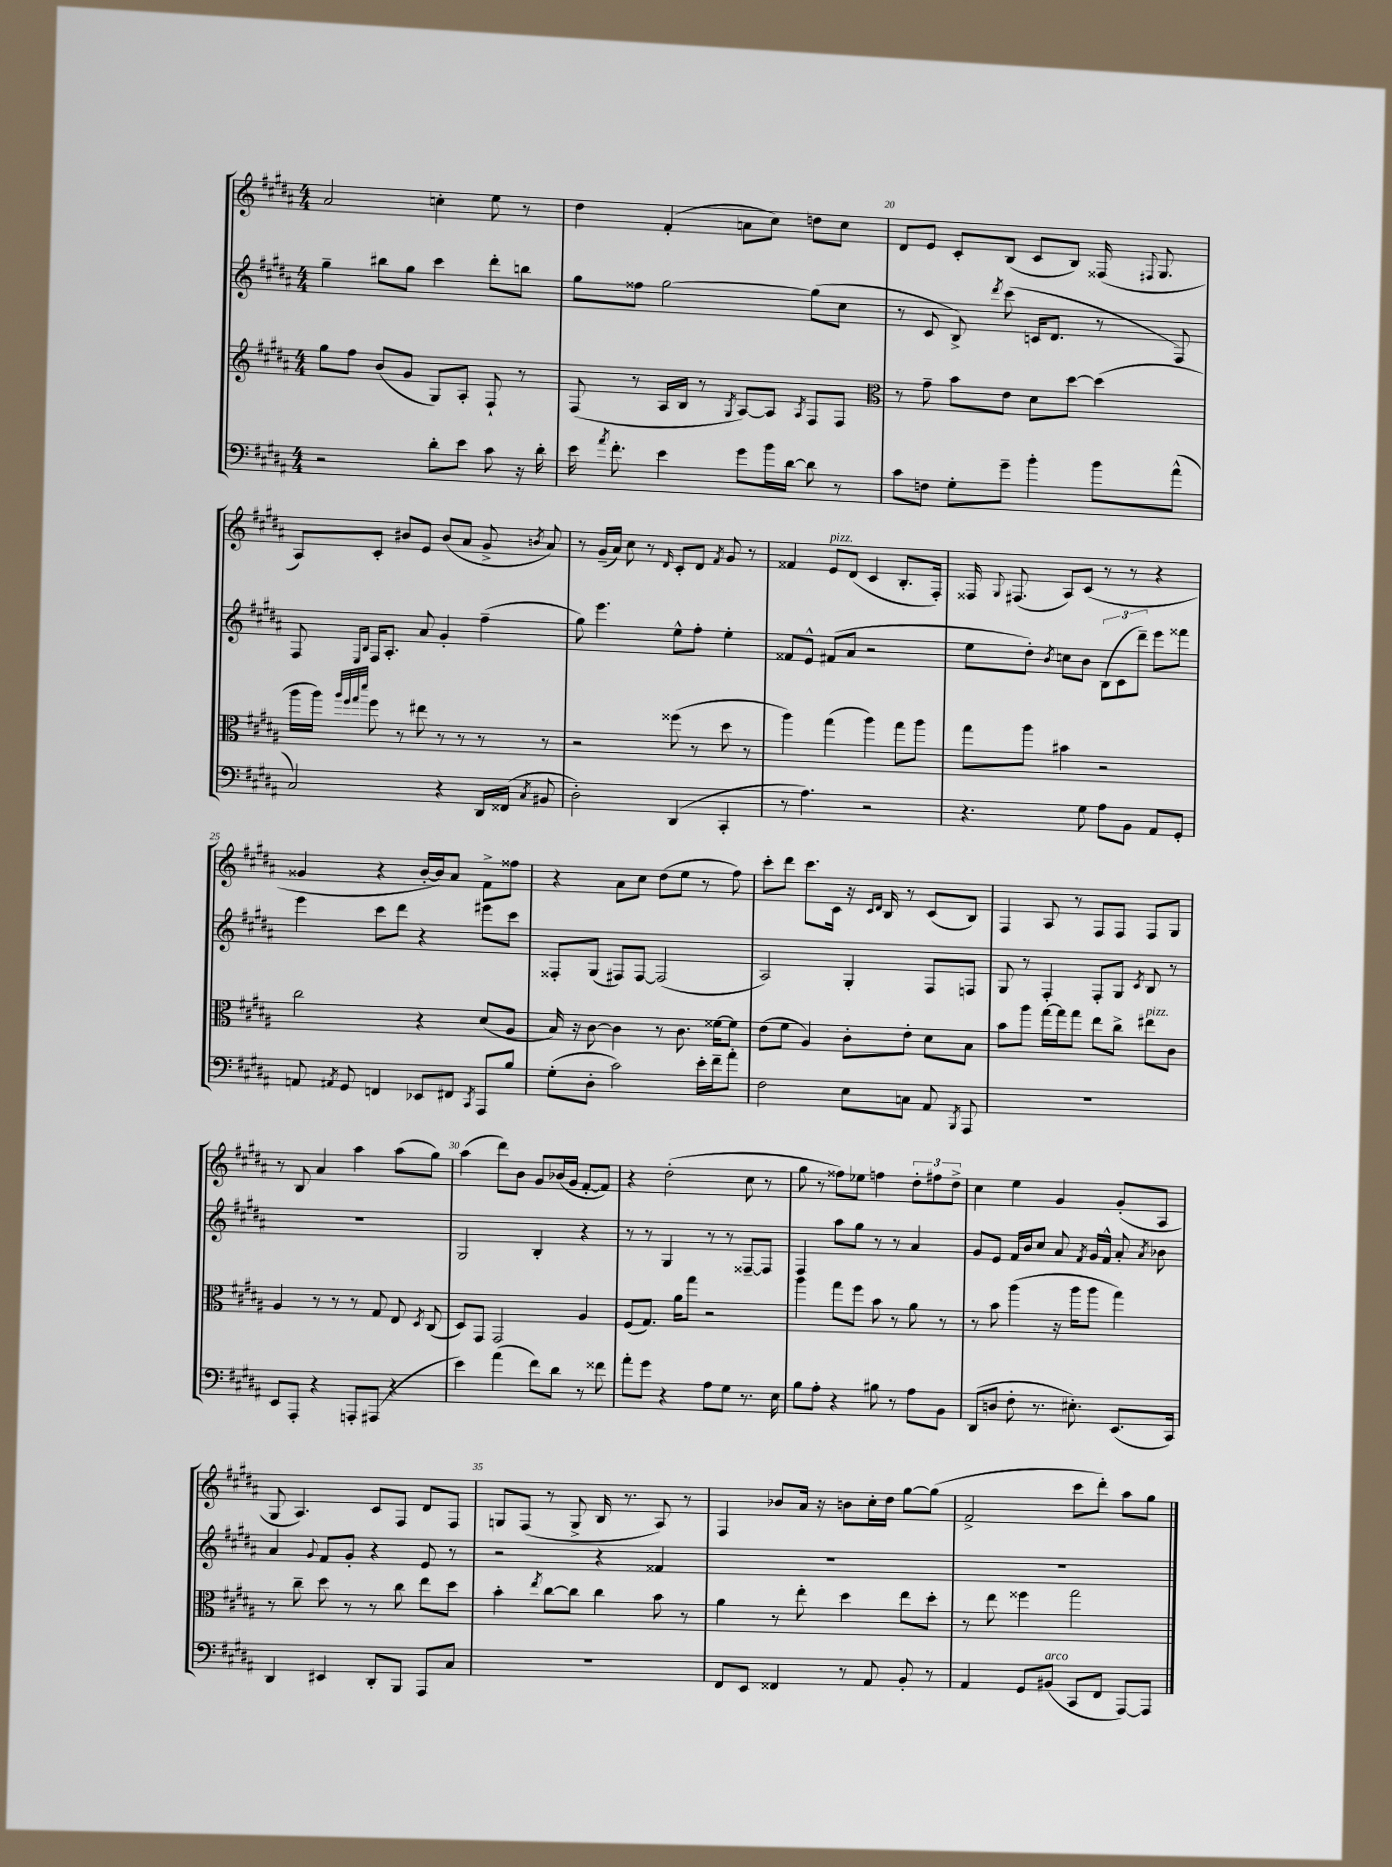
<<
\new StaffGroup <<
\new Staff = "s0" {
    \clef treble \key b \major \numericTimeSignature \time 4/4
    \autoBeamOff ais'2 c''4-. e''8 r8 |
    dis''4 fis'4-.( a'8[ cis''8]) d''8[ cis''8] |
    dis'8[ e'8] cis'8[-. b8]( cis'8[ b8]) fisis16( \appoggiatura { fis8 } gis8. |
    ais8[) cis'8]-. bis'8[ e'8] bis'8[( ais'8] gis'8-> \acciaccatura { b'8 } ais'8) |
    r8 gis'16[--( ais'16]) cis''8 r8 \grace { dis'16 } cis'8[-. dis'8] \acciaccatura { fis'8 } gis'8 r8 |
    fisis'4 e'8[^\markup { \italic "pizz." } dis'8]( cis'4 b8.[-. fis16]-.) |
    fisis16 \appoggiatura { gis8 } fis8.( ais8[) cis'8]( r8 r8 r4 |
    gisis'4 r4 b'16[~-. b'16) ais'8] fis'8[-> fisis''8] |
    r4 ais'8[ cis''8] dis''8[( e''8] r8 fis''8) |
    cis'''8[-. dis'''8] cis'''8.[ cis'16] r16 \grace { cis'16[ dis'16] } b16 r8 cis'8[( b8]) |
    fis4 ais8 r8 fis8[ fis8] fis8[ gis8] |
    r8 b8 ais'4 ais''4 ais''8[( gis''8]) |
    ais''4( dis'''8[) b'8] gis'8[ bes'16( gis'16] fis'8[~-. fis'8]) |
    r4 dis''2-.( cis''8 r8 |
    gis''8 r8 fisis''8[) ees''8] f''4 \tuplet 3/2 { dis''8[-. fis''8 dis''8]-> } |
    cis''4 e''4 gis'4 gis'8[-.( ais8] |
    gis8 ais4.) cis'8[ fis8] dis'8[ fis8] |
    g8[ fis8]( r8 g8-> b16 r8. ais8) r8 |
    fis4 bes'8[ ais'16] r16 b'8[ cis''16-. dis''16] gis''8[~ gis''8]( |
    fis'2-> cis'''8[ dis'''8]-.) ais''8[ gis''8] \bar "|." |
}
\new Staff = "s1" {
    \clef treble \key b \major \numericTimeSignature \time 4/4
    \autoBeamOff gis''4-- bis''8[ gis''8] cis'''4 dis'''8[-. b''8] |
    gis''8[ fisis''8] gis''2~ gis''8[( cis''8] |
    r8 cis'8 b8->) \acciaccatura { dis'''8 } cis'''8( c'16[ dis'8.] r8 fis8) |
    fis8 \grace { e16[ b16] } fis16[ ais8.]-. ais'8 gis'4-. fis''4--( |
    gis''8) e'''4. e''8[-^ fis''8]-. e''4-. |
    fisis'8[ e'8]-^ fis'8[( ais'8] r2 |
    e''8[ dis''8]-.) \acciaccatura { b'8 } c''8[ b'8] \tuplet 3/2 { b8[( cis'8 dis'''8]--) } e'''8[ fisis'''8] |
    e'''4 cis'''8[ dis'''8] r4 eis'''8[ cis'''8] |
    fisis8[-. gis8]( fis8[) fis8]~ fis2( |
    ais2) gis4-. fis8[ f8] |
    gis8 r8 fis4-. fis8[-. gis8] \acciaccatura { cis'8 } b8 r8 |
    R1 |
    gis2 b4-. r4 |
    r8 r8 gis4 r8 r8 fisis8[~-- fisis8] |
    fis4 ais''8[ gis''8] r8 r8 ais'4 |
    gis'8[ e'8] fis'16[ b'16 cis''8] ais'8 \acciaccatura { fis'8 } gis'16[ fis'16]-^ ais'8-. \acciaccatura { ais'8 } bes'8 |
    ais'4 \appoggiatura { gis'8 } fis'8[ gis'8]-. r4 e'8 r8 |
    r2 r4 fisis'4 |
    R1 |
    R1 \bar "|." |
}
\new Staff = "s2" {
    \clef treble \key b \major \numericTimeSignature \time 4/4
    \autoBeamOff gis''8[ fis''8] b'8[( gis'8] gis8[) ais8]-. fis8-! r8 |
    fis8( r8 ais16[ b16] r8 \acciaccatura { gis8 } ais8[~) ais8] \acciaccatura { ais8 } fis8[ fis8] |
    \clef alto r8 gis'8-- b'8[ e'8] dis'8[ dis''8]~ dis''4( |
    ais''16[ ais''16]) \grace { ais''32[ fis''32 gis''32 dis'''32] } fis''8 r8 eis''8 r8 r8 r8 r8 |
    r2 fisis''8( r8 dis''8 r8 |
    ais''4) gis''4( ais''4) gis''8[ ais''8] |
    gis''8[ ais''8] bis'4 r2 |
    cis''2 r4 dis'8[( ais8] |
    b16) r16 cis'8~ cis'4 r8 cis'8. fisis'16[~ fisis'8] |
    e'8[( fis'8] ais4) cis'8[-. e'8]-. dis'8[ b8] |
    b'8[ ais''8] gis''16[~ gis''16 gis''8] e''8[ cis''8]-> eis''8[^\markup { \italic "pizz." } cis'8] |
    ais4 r8 r8 r8 gis8 e8 \acciaccatura { dis8 } cis8( |
    dis8[) gis,8] gis,2 ais4 |
    fis8[( gis8.]) ais'16[ gis''8] r2 |
    ais''4 gis''8[ fis''8] b'8 r8 ais'8 r8 |
    r8 b'8 ais''4( r16 ais''16[ ais''8] gis''4) |
    r8 cis''8-- dis''8 r8 r8 cis''8 e''8[ dis''8] |
    b'4-. \acciaccatura { e''8 } cis''8[~ cis''8] cis''4 b'8 r8 |
    ais'4 r8 e''8-. dis''4 e''8[ dis''8]-. |
    r8 e''8 fisis''4 gis''2 \bar "|." |
}
\new Staff = "s3" {
    \clef bass \key b \major \numericTimeSignature \time 4/4
    \autoBeamOff r2 dis'8[-. e'8] cis'8 r16 dis'16-. |
    e'16 \acciaccatura { ais'8 } fis'8.-. e'4 gis'8[ b'16 dis'16]~ dis'8 r8 |
    cis'8[ f8] gis8[-. gis'8]-- b'4-. b'8[ ais'8]-^( |
    cis2) r4 dis,16[ fisis,16]( \acciaccatura { cis8 } bis,8 |
    dis2-.) dis,4( cis,4-. |
    r8 ais4.) r2 |
    r4. gis8 ais8[ b,8] ais,8[ gis,8]-. |
    a,8 \acciaccatura { ais,8 } gis,8 f,4 ees,8[ fis,8] \acciaccatura { cis,8 } ais,,8[ b8] |
    gis8[-.( dis8]-. cis'2) e'16[-. fis'16-- ais'8]-. |
    fis2 e8[ c8] ais,8 \acciaccatura { b,,8 } ais,,8 |
    R1 |
    e,8[ ais,,8]-. r4 a,,8[-. ais,,8]( r4 |
    e'4) ais'4( fis'8[) dis'8] r8 fisis'8 |
    ais'8[-. gis'8] r4 ais8[ gis8] r8. e16 |
    b8[ ais8]-. r4 bis8 r8 ais8[ b,8] |
    dis,8[( d8] fis8-. r8. eis8.-.) e,8.[( cis,16]) |
    dis,4 eis,4 dis,8[-. b,,8] ais,,8[ cis8] |
    R1 |
    fis,8[ e,8] fisis,4 r8 ais,8 b,8-. r8 |
    ais,4 gis,8[ bis,8]^\markup { \italic "arco" }( cis,8[ fis,8] ais,,8[~) ais,,8] \bar "|." |
}
>>
>>
\layout { \context { \Score currentBarNumber = #18 \override BarNumber.break-visibility = ##(#f #t #t) barNumberVisibility = #(every-nth-bar-number-visible 5) } }
